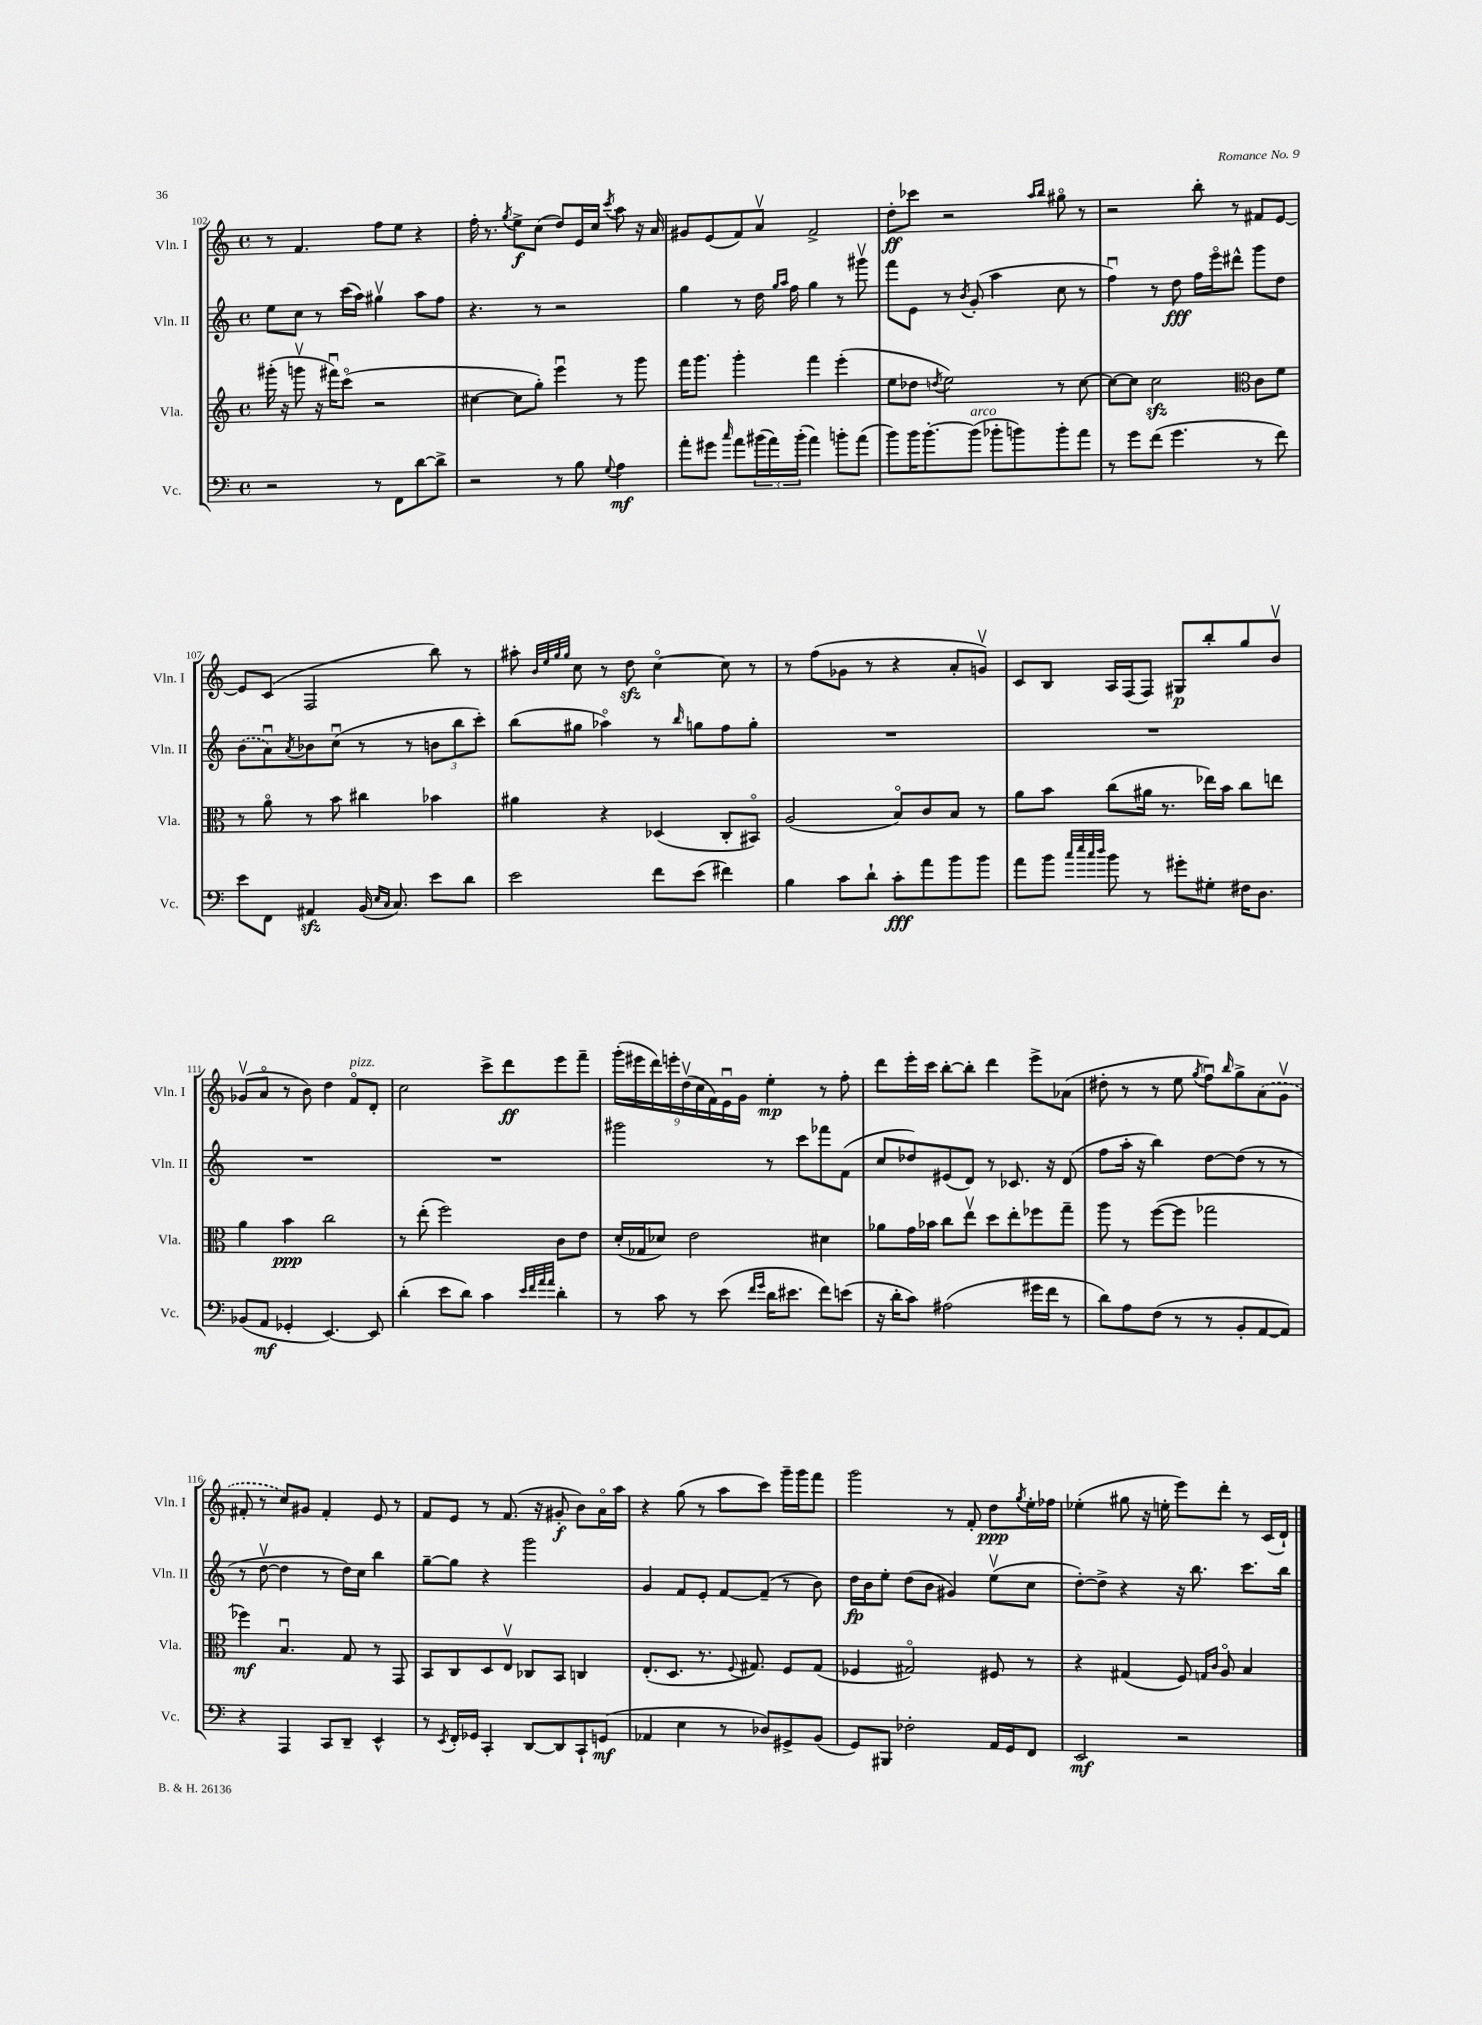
<<
\new StaffGroup <<
\new Staff = "s0" \with { instrumentName = "Vln. I" shortInstrumentName = "Vln. I" } {
    \clef treble \key c \major \defaultTimeSignature \time 4/4
    r8 f'4. f''8 e''8 r4 |
    f''16-. r8. \acciaccatura { g''8 } e''8->\f c''8( d''8) e'16 c''16 \acciaccatura { c'''8 } a''8 r16 a'16 |
    gis'8 e'8( f'8) a'8\upbow f'2-> |
    d''8-.\ff ces'''8 r2 \grace { a''16 b''16 } gis''8\flageolet r8 |
    r2 b''8-. r8 fis'8 e'8~ |
    e'8 c'8( f2 b''8) r8 |
    ais''8-. \grace { b'32 e''32 g''32 g''32 } c''8 r8 d''8\sfz c''4~\flageolet c''8 r8 |
    r8 f''8( ges'8 r8 r4 a'8-. g'8\upbow) |
    c'8 b8 a16 f16( f8) gis8\p b''8-. g''8 b'8\upbow |
    ges'8\upbow( a'8\flageolet r8 b'8) d''4 f'8\flageolet^\markup { \italic "pizz." } d'8-. |
    c''2 c'''8-> d'''8\ff e'''8 f'''8-- |
    \tuplet 9/8 { g'''16-.( eis'''16 d'''16) e'''16-. d''16\upbow( c''16 f'16) e'16\downbow g'16 } e''4-.\mp r8 f''8-. |
    d'''8 e'''16-. c'''16 b''8~-. b''8-. d'''4 e'''8-> aes'8( |
    dis''8-. r8 r8 e''8 \acciaccatura { g''8 } f''8\downbow) \grace { b''16 } g''8-> \once \slurDashed a'8( g'8\upbow |
    fis'8-. r8 c''8) gis'8 fis'4-. e'8 r8 |
    f'8 e'8 r8 f'8.( r16 gis'8-.\f b'8) a'16\flageolet a''16 |
    r4 g''8( r8 a''8 c'''8) g'''16-- g'''16 f'''8 |
    g'''2 r8 f'8-. d''8\ppp \acciaccatura { g''8 } e''16-. fes''16 |
    ees''4-.( gis''8 r16 e''16-. e'''8) d'''8-. r8 c'16( d'16-!) \bar "|." |
}
\new Staff = "s1" \with { instrumentName = "Vln. II" shortInstrumentName = "Vln. II" } {
    \clef treble \key c \major \defaultTimeSignature \time 4/4
    e''8 c''8 r8 c'''16( a''16) gis''4\upbow a''8 f''8 |
    r4. r8 r2 |
    g''4 r8 d''16 \grace { g''16 a''16 } f''16 g''4 r8 gis'''8\upbow |
    f'''8 e'8 r8 \acciaccatura { b'8 } g'8-.( a''4 c''8 r8 |
    f''4\downbow) r8 d''8\fff f''16 e'''16\flageolet dis'''8-^ g'''8 d''8 |
    \once \slurDashed b'8( a'8\downbow) \acciaccatura { a'8 } bes'8 c''8\downbow( r8 r8 \tuplet 3/2 { b'8 b''8 c'''8-.) } |
    b''8( gis''8 aes''4\flageolet) r8 \grace { b''16 } g''8 f''8 g''8-. |
    R1 |
    R1 |
    R1 |
    R1 |
    gis'''2 r8 c'''8 fes'''8 f'8( |
    c''8 des''8) eis'8( d'8) r8 ces'8. r16 d'8( |
    f''8 a''16-. r16 b''4) d''8~ d''8( r8 r8 |
    r8 d''8~\upbow d''4 r8 d''16) c''16 b''4 |
    g''8~-- g''8 r4 g'''2 |
    g'4 f'8 e'8-. f'8~ f'8--( r8 b'8) |
    d''16\fp b'16 e''8-. d''8( b'8 gis'4) e''8\upbow( c''8 |
    d''8~-.) d''8-> r4 r16 b''8. c'''8. b''16 \bar "|." |
}
\new Staff = "s2" \with { instrumentName = "Vla." shortInstrumentName = "Vla." } {
    \clef treble \key c \major \defaultTimeSignature \time 4/4
    gis'''16-.( r16 g'''8\upbow r16 fis'''16\downbow) c'''8\flageolet( r2 |
    cis''4~ cis''8 g''8-.) e'''4\downbow r8 g'''8 |
    f'''16 g'''8. g'''4-. f'''4 e'''4-.( |
    e''8 des''8 \acciaccatura { d''8 } e''2) r8 c''8~ |
    c''8~ c''8 c''2\sfz \clef alto c'8 f'8 |
    r8 a'8\flageolet r8 b'8 cis''4 bes'4 |
    ais'4 r4 des4( c8-. bis,8\flageolet) |
    a2( b8\flageolet) c'8 b8 r8 |
    a'8 b'8 c''8( ais'16 r8. ees''16) b'16 c''8 e''8 |
    a'4 b'4\ppp c''2 |
    r8 e''8-.( f''2) c'8 e'8 |
    d'16-.( ges16 des'8) e'2 dis'4 |
    aes'8 g'16 bes'16 c''8 e''8\upbow d''8 e''8-. fes''8 g''8-- |
    a''8 r8 f''8~( f''8 ges''2 |
    fes''4\mf) b4.\downbow g8 r8 g,8 |
    b,8 c8 d8 e8\upbow ces8 b,8 c4 |
    e8.-.( d8. r8. \appoggiatura { f8 } gis8.) f8 gis8( |
    fes4 gis2\flageolet) fis8 r8 |
    r4 gis4( f8) \grace { g16 c'16 } a8\flageolet b4 \bar "|." |
}
\new Staff = "s3" \with { instrumentName = "Vc." shortInstrumentName = "Vc." } {
    \clef bass \key c \major \defaultTimeSignature \time 4/4
    r2 r8 f,8 d'8~ d'8-> |
    r2 r8 b8 \appoggiatura { g8 } a4\mf |
    a'8-. gis'8 \grace { c''16 } a'8 \tuplet 3/2 { bis'16( a'16) bis'16-.( } a'4) b'8-. a'8( |
    b'8) b'16 b'8.~-. b'8^\markup { \italic "arco" }( bes'8-. b'8) b'8-. a'8 |
    r8 g'8 f'8( g'4. r8 f'8) |
    e'8 f,8 ais,4\sfz b,16( \grace { e16 c16 } c8.) e'8 d'8 |
    e'2 f'8 e'8( fis'4) |
    b4 c'8 d'8-! c'8-.\fff a'8 b'8 b'8 |
    a'8 b'8 \grace { c''32 e''32 c''32 d''32 } b'8 r8 gis'8-. gis8-. fis16 d8. |
    bes,8( a,8\mf ges,4-. e,4.~) e,8 |
    d'4-.( e'8 d'8) c'4 \grace { e'32 f'32 a'32 a'32 } d'4-. |
    r8 c'8 r8 e'8( \grace { f'16 g'16 } d'16 eis'8. f'8) e'8( |
    r16 d'16-. c'8) ais2( gis'16 f'16 r8 |
    d'8) a8 f8( r8 r8 b,8-. a,8~ a,8) |
    r4 a,,4 c,8 d,8-- e,4-^ |
    r8 \acciaccatura { e,8 } f,16-. ges,16 c,4-. d,8~ d,8 c,8-! g,8\mf( |
    aes,4 e4 r8 des8) gis,8-> b,8( |
    g,8) bis,,8 fes2-. a,16 g,16 f,8 |
    e,2\mf r2 \bar "|." |
}
>>
>>
\layout { \context { \Score currentBarNumber = #102 } }
